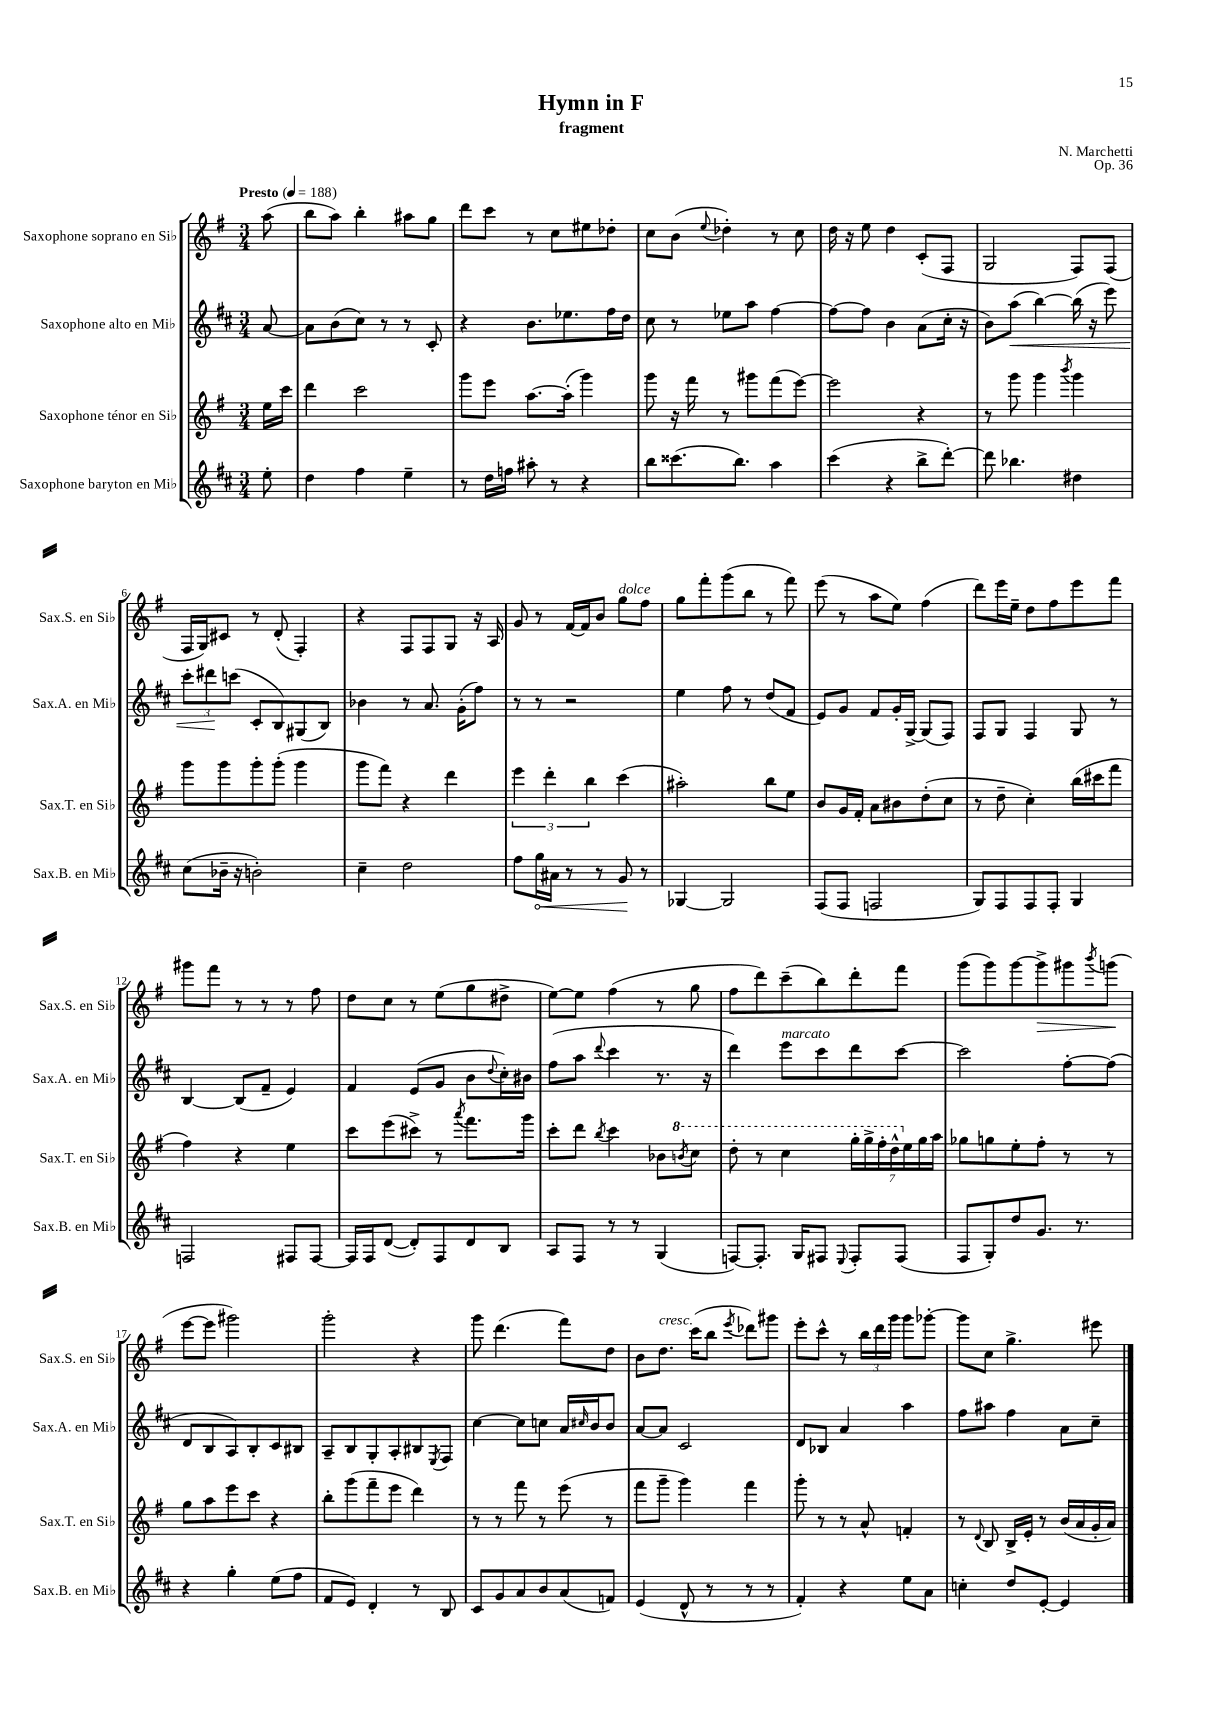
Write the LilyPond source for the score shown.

\header { title = "Hymn in F" composer = "N. Marchetti" subtitle = "fragment" opus = "Op. 36" }
<<
\new StaffGroup <<
\new Staff = "s0" \with { instrumentName = "Saxophone soprano en Sib" shortInstrumentName = "Sax.S. en Sib" } {
    \clef treble \key g \major \numericTimeSignature \time 3/4 \partial 8 \tempo "Presto" 4 = 188
    a''8( |
    b''8 a''8) b''4-. ais''8 g''8 |
    d'''8 c'''8 r8 c''8 eis''8 des''8-. |
    c''8 b'8( \appoggiatura { e''8 } des''4-.) r8 c''8 |
    d''16 r16 e''8 d''4 c'8-.( fis8 |
    g2 fis8) fis8( |
    fis16 g16) cis'8 r8 d'8-.( fis4-.) |
    r4 fis8 fis8 g8 r16 a16 |
    g'8 r8 fis'16~ fis'16 b'8 g''8^\markup { \italic "dolce" } fis''8 |
    g''8 fis'''8-. g'''8( b''8 r8 fis'''8) |
    e'''8( r8 a''8 e''8) fis''4( |
    d'''8) e'''16 e''16-- d''8 fis''8 e'''8 fis'''8 |
    gis'''8 fis'''8 r8 r8 r8 fis''8 |
    d''8 c''8 r8 e''8( g''8 dis''8-> |
    e''8~) e''8 fis''4( r8 g''8 |
    fis''8 d'''8) c'''8--( b''8) d'''8-. fis'''8 |
    g'''8( g'''8) g'''8~ g'''8->\> gis'''8 \acciaccatura { b'''8 } g'''8\!( |
    e'''8~ e'''8 gis'''2) |
    g'''2-. r4 |
    g'''8 d'''4.( fis'''8) d''8 |
    b'8 d''8.^\markup { \italic "cresc." } c'''16( b''8 \acciaccatura { e'''8 } des'''8) gis'''8 |
    e'''8-. c'''8-^ r8 \tuplet 3/2 { b''16 d'''16 g'''16 } g'''8 ges'''8~-. |
    ges'''8 c''8 g''4.-> eis'''8 \bar "|." |
}
\new Staff = "s1" \with { instrumentName = "Saxophone alto en Mib" shortInstrumentName = "Sax.A. en Mib" } {
    \clef treble \key d \major \numericTimeSignature \time 3/4 \partial 8
    a'8~ |
    a'8 b'8( cis''8) r8 r8 cis'8-. |
    r4 b'8. ees''8. fis''16 d''16 |
    cis''8 r8 ees''8 a''8 fis''4~ |
    fis''8~ fis''8 b'4 a'8( cis''16-. r16 |
    b'8) a''8\<( b''4~) b''16( r16 e'''8) |
    \tuplet 3/2 { cis'''8-. dis'''8\! c'''8( } cis'8-. b8) gis8( b8) |
    bes'4 r8 a'8. g'16-.( fis''8) |
    r8 r8 r2 |
    e''4 fis''8 r8 d''8( fis'8 |
    e'8) g'8 fis'8 g'16-. g16~-> g8( fis8) |
    fis8 g8 fis4 g8 r8 |
    b4~ b8( fis'8-- e'4) |
    fis'4 e'8( g'8 b'8 \appoggiatura { d''8 } cis''16-.) bis'16 |
    fis''8( a''8 \appoggiatura { d'''8 } cis'''4 r8. r16 |
    d'''4) e'''8^\markup { \italic "marcato" } cis'''8 d'''8 cis'''8~ |
    cis'''2 fis''8~-. fis''8( |
    d'8 b8 a8) b8-. cis'8 bis8 |
    a8-- b8 g8-. a8-. bis8 \acciaccatura { e8 } fis8 |
    cis''4~ cis''8 c''8 a'16 \grace { cis''16 } b'16 b'8 |
    a'8~ a'8 cis'2 |
    d'8 bes8 a'4 a''4 |
    fis''8 ais''8 fis''4 a'8 cis''8-- \bar "|." |
}
\new Staff = "s2" \with { instrumentName = "Saxophone ténor en Sib" shortInstrumentName = "Sax.T. en Sib" } {
    \clef treble \key g \major \numericTimeSignature \time 3/4 \partial 8
    e''16 c'''16 |
    d'''4 c'''2 |
    g'''8 e'''8 a''8.~ a''16-.( g'''4) |
    g'''8 r16 fis'''16 r8 gis'''8 fis'''8( e'''8~) |
    e'''2 r4 |
    r8 g'''8 g'''4 \acciaccatura { b'''8 } g'''4 |
    g'''8 g'''8 g'''8-. g'''8-.( g'''4 |
    g'''8 fis'''8) r4 d'''4 |
    \tuplet 3/2 { e'''4 d'''4-. b''4 } c'''4( |
    ais''2-.) b''8 e''8 |
    b'8 g'16 fis'16-. a'8 bis'8 d''8-.( c''8 |
    r8 d''8-- c''4-.) b''16( cis'''16 fis'''8 |
    fis''4) r4 e''4 |
    c'''8 e'''8( cis'''8->) r8 \acciaccatura { a'''8 } fis'''8. g'''16 |
    c'''8-. d'''8 \acciaccatura { b''8 } c'''4 bes'8 \ottava #1 \acciaccatura { b''!8 } c'''8 |
    d'''8-. r8 c'''4 \tuplet 7/4 { g'''16-. g'''16-> fis'''16-. d'''16-^ \ottava #0 e''16 g''16 a''16 } |
    ges''8 g''8 e''8-. fis''8-. r8 r8 |
    g''8 a''8 e'''8 c'''8 r4 |
    b''8-. g'''8( fis'''8-- e'''8 d'''4) |
    r8 r8 fis'''8 r8 e'''8( r8 |
    fis'''8 g'''8-- g'''4) fis'''4 |
    g'''8-. r8 r8 a'8-^ f'4-. |
    r8 \appoggiatura { d'8 } b8 b16-> e'16-. r8 b'16( a'16 g'16-. a'16) \bar "|." |
}
\new Staff = "s3" \with { instrumentName = "Saxophone baryton en Mib" shortInstrumentName = "Sax.B. en Mib" } {
    \clef treble \key d \major \numericTimeSignature \time 3/4 \partial 8
    e''8-. |
    d''4 fis''4 e''4-- |
    r8 d''16 f''16 ais''8-. r8 r4 |
    b''8 cisis'''8.( b''8.) a''4 |
    cis'''4( r4 b''8-> d'''8~-.) |
    d'''8 bes''4. dis''4 |
    cis''8( bes'16-- r16 b'2-.) |
    cis''4-- d''2 |
    fis''8 \once \override Hairpin.circled-tip = ##t g''16\< ais'16 r8 r8 g'8\! r8 |
    ges4~ ges2 |
    fis8( fis8 f2 |
    g8) fis8 fis8 fis8-. g4 |
    f2 fis8 fis8~ |
    fis16 fis16 d'8~( d'8-.) fis8 d'8 b8 |
    a8 fis8 r8 r8 g4( |
    f8~) f8.-. g16 fis8 \appoggiatura { e8 } fis8-. fis8( |
    fis8 g8-.) d''8 g'8. r8. |
    r4 g''4-. e''8( fis''8 |
    fis'8 e'8) d'4-. r8 b8 |
    cis'8 g'8 a'8 b'8 a'8( f'8) |
    e'4( d'8-^ r8 r8 r8 |
    fis'4-.) r4 e''8 a'8 |
    c''4-. d''8 e'8~-. e'4 \bar "|." |
}
>>
>>
